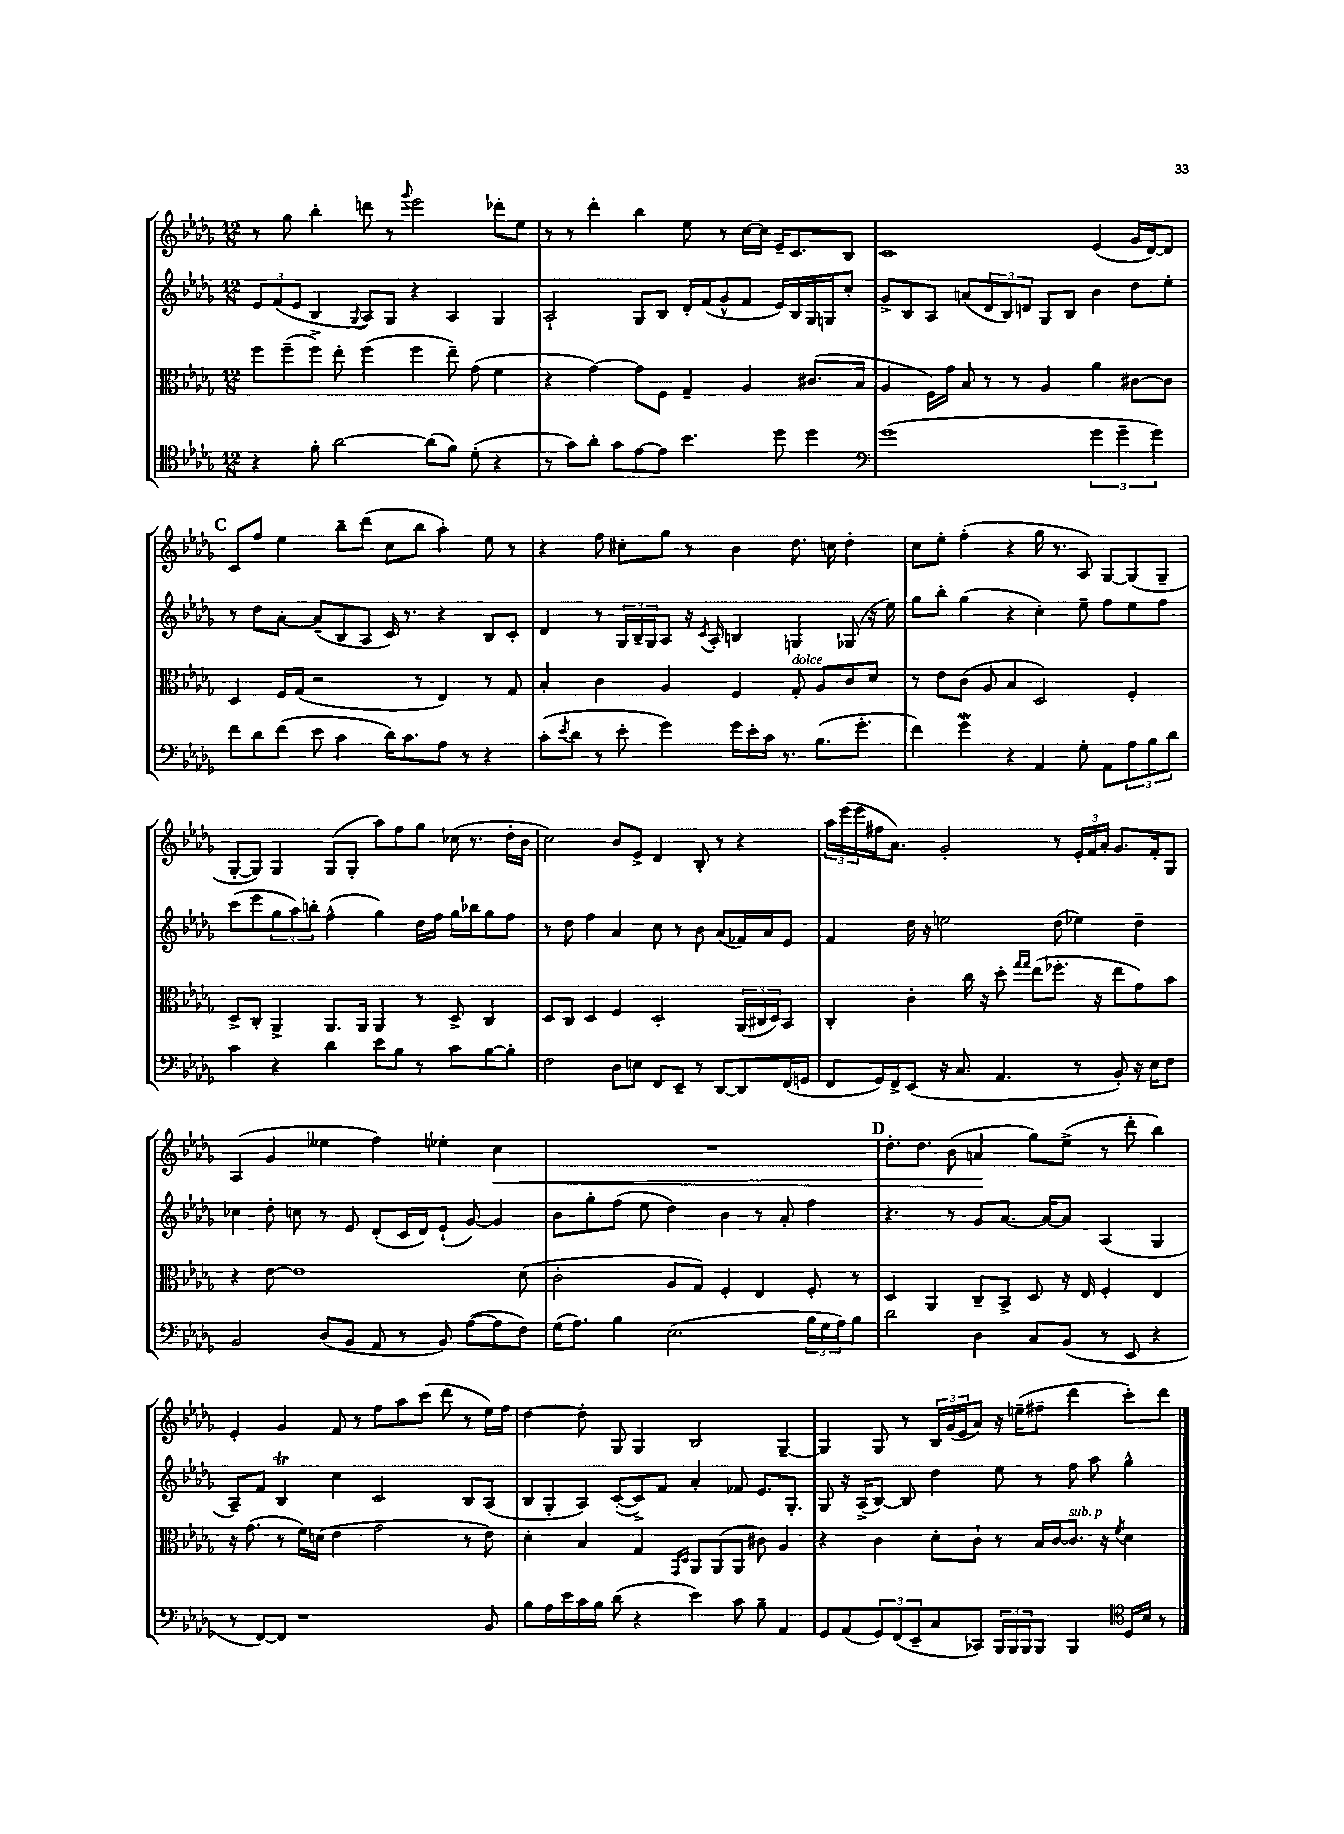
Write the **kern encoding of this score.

**kern	**kern	**kern	**kern
*staff4	*staff3	*staff2	*staff1
*clefC4	*clefC3	*clefG2	*clefG2
*k[b-e-a-d-g-]	*k[b-e-a-d-g-]	*k[b-e-a-d-g-]	*k[b-e-a-d-g-]
*M12/8	*M12/8	*M12/8	*M12/8
4r	8ff	12e-	8r
.	.	(12f	.
.	(8ff~	.	8gg-
.	.	12e-	.
8f'	8ff^)	4B-	4bb-'
[2a-	8ee-'	.	.
.	.	8qqG-	.
.	(4ff	8A-)	8ddd
.	.	8G-	8r
.	.	.	8qqggg-
.	4ff	4r	2eee-
(8a-]	.	.	.
8f)	8ee-~)	4A-	.
(8d-'	(8g-	.	.
4r	4f	4G-	8ddd-'
.	.	.	8ee-
=	=	=	=
8r	4r	2A-`	8r
8g-)	.	.	8r
8a-'	[4g-)	.	4ddd-'
8g-	.	.	.
[8e-	8g-]	8G-	4bb-
8e-]	8F	8B-	.
4.b-	4G-~	16d-'	8ee-
.	.	(16f	.
.	.	8g-^^	8r
.	4A-	8f	[16cc
.	.	.	16cc]
8dd-	.	16e-)	16e-~
.	.	16B-	8.c
4dd-	(8.c#	16G-	.
.	.	16G	.
.	.	8cc'	8B-
.	16B-	.	.
=	=	=	=
*clefF4	*	*	*
(1g-	4A-	8g-^	1c
.	.	8B-	.
.	16F)	8A-	.
.	16g-	.	.
.	8B-	(8a	.
.	8r	12d-	.
.	.	12B-)	.
.	8r	.	.
.	.	12d	.
.	4A-	8G-	.
.	.	8B-	.
6g-	4a-	4b-	(4e-
6g-~	.	.	.
.	[8c#	8dd-	16g-
.	.	.	[16d-)
6g-)	.	.	.
.	8c#]	8ee-'	8d-]
=	=	=	=
8f	4D-	8r	8c
8d-	.	8dd-	8ff
(8f	16F	[8a-'	4ee-
.	(16G-	.	.
8e-	2r	(8a-~]	.
4c	.	8B-	8bb-~
.	.	8A-	(8ddd-
16d-)	.	16c)	8cc
8.c	.	8.r	.
.	8r	.	8bb-
8A-	4E-)	4r	4aa-')
8r	.	.	.
4r	8r	8B-	8ee-
.	8G-	8c'	8r
=	=	=	=
(8c'	4B-'	4d-	4r
8qe-	.	.	.
8d-	.	.	.
8r	4c	8r	8ff
8e-'	.	24G-	8cc#'
.	.	24B-~	.
.	.	24G-	.
4g-)	4A-	8A-	8gg-
.	.	16r	8r
.	.	8qc	.
.	.	16A-'	.
16g-	4F	4B	4b-
16e-'	.	.	.
16c	.	.	.
8.r	.	.	.
.	8G-'	4G	8.dd-
(8.B-	8A-	.	.
.	.	.	16cc
.	8c	(8G-	4dd-'
8.g-'	.	.	.
.	8d-	16r	.
.	.	16ee-)	.
=	=	=	=
4f)	8r	8gg-	8cc
.	8e-	8bb-'	8ee-'
4g-	(8c	(4gg-	(4ff'
.	8A-	.	.
4r	4B-	4r	4r
4AA-	2D-)	4cc')	16gg-
.	.	.	8.r
8G-'	.	8ee-~	8A-)
8AA-	.	8ff	[8G-
12A-	4F'	8ee-	(8G-]
12B-	.	.	.
.	.	8ff	8G-~
12d-	.	.	.
=	=	=	=
4c	8D-^	(8ccc	[8G-'
.	8C'	8eee-	8G-])
4r	4AA-^	12gg-	4G-
.	.	12aa-)	.
.	.	12bb'	.
4d-	8.AA-	(4ff^^	(8G-
.	.	.	8G-'
.	16AA-	.	.
8e-	4AA-	4gg-)	8aa-)
8B-	.	.	8ff
8r	8r	16dd-	8gg-
.	.	16ff	.
8c	8D-^	16gg-	(16cc-
.	.	16bb-	8.r
[8B-	4C	8gg-	.
8B-']	.	8ff	16dd-'
.	.	.	16b-
=	=	=	=
2F	8D-	8r	2cc)
.	8C	8dd-	.
.	4D-	4ff	.
8D-	4F	4a-	8b-
8E	.	.	8e-^
8FF	2D-'	8cc	4d-
8EE-~	.	8r	.
8r	.	8b-	8B-'
[8DD-	.	(8a-	8r
8DD-]	(24AA-	16f-)	4r
.	24C#	.	.
.	.	16a-	.
.	24D-)	.	.
(16FF	8BB-	8e-	.
16GG	.	.	.
=	=	=	=
8FF	4C'	4f	24aa-
.	.	.	(24eee-
.	.	.	24eee-
16GG-)	.	.	16ff#
16FF^	.	.	8.a-)
(8EE-	4c'	16dd-	.
.	.	16r	.
16r	.	2ee	2g-'
8.C	.	.	.
.	16cc	.	.
.	16r	.	.
4.AA-	8dd-'	.	.
.	16qqgg-	.	.
.	16qqgg-	.	.
.	(8ee-	.	.
.	8.ff-'	(8dd-	8r
8r	.	4ee-)	24e-'
.	.	.	24f
.	16r	.	.
.	.	.	24a-'
8BB-')	8ee-	.	8.g-
16r	8g-)	4dd-~	.
16E-	.	.	16f'
8F	8b-	.	8G-
=	=	=	=
2BB-	4r	4cc-	(4A-
.	[8e-	8dd-'	4g-
.	1e-]	8cc	.
(8D-	.	8r	4ee--
8BB-	.	8e-	.
8AA-	.	(8d-'	4ff)
8r	.	16c	.
.	.	16d-)	.
8BB-)	.	(8e-`	4ee-'
([8A-	.	[8g-)	.
8A-]	.	4g-]	4cc
8F)	(8d-	.	.
=	=	=	=
(16G-	2c'	8b-	1.r
8.A-)	.	.	.
.	.	8gg-'	.
4B-	.	(8ff	.
.	.	8ee-	.
(2.E-	8A-	4dd-)	.
.	8G-)	.	.
.	4F'	4b-	.
.	4E-	8r	.
.	.	8a-'	.
24B-	8F'	4ff	.
24G-	.	.	.
24A-)	.	.	.
8B-	8r	.	.
=	=	=	=
2d-	4D-	4.r	8.dd-'
.	.	.	8.dd-
.	4AA-	.	.
.	.	8r	(8b-
4D-	8C~	8g-	4a
.	8BB-^	[8.a-	.
8C	8D-	.	8gg-)
.	.	16a-_	.
(8BB-	16r	8a-]	(8ee-^
.	16E-	.	.
8r	4F'	(4A-	8r
8EE-	.	.	8ddd-'
4r	4E-	4G-	4bb-)
=	=	=	=
8r	16r	8A-~)	4e-'
.	(8.g-	.	.
[8FF)	.	8f	.
8FF]	8r	4B-	4g-
1r	16f)	.	.
.	(16d	.	.
.	4e-	4cc	8f
.	.	.	8r
.	2g-	2c	8ff
.	.	.	8aa-
.	.	.	(8ccc
.	.	.	8ddd-
.	8r	8B-	8r
8BB-	8e-)	(8A-	16ee-)
.	.	.	16ff
=	=	=	=
8B-	4d-'	8B-	[4dd-
16A-	.	8G-'	.
16e-	.	.	.
16c	4B-	8A-)	8dd-']
16B-	.	.	.
(8d-	.	([8c'	8G-
4r	4G-	8c^])	4G-
.	.	8f	.
.	16qqGG-	.	.
.	16qqD-	.	.
4e-)	8AA-	4a-'	2B-
.	(8AA-	.	.
8c	8AA-	8f-	.
8B-~	8c#)	8.e-	.
4AA-	4A-	.	[4G-~
.	.	8.G-'	.
=	=	=	=
8GG-	4r	8G-	4G-]
(8AA-	.	16r	.
.	.	(16A-^	.
12GG-)	4c	[8B-)	8G-
(12FF	.	.	.
.	.	8B-]	8r
12EE-~	.	.	.
8C	8d-'	4dd-	24B-
.	.	.	(24g-
.	.	.	24e-
8CC-)	8c`	.	8a-)
24BBB-	8r	8ee-	16r
24BBB-	.	.	.
.	.	.	(16ee~
24BBB-	.	.	.
8BBB-	16B-	8r	8ff#~
.	[16c	.	.
4BBB-	8.c]	8ff	4ddd-
.	.	8aa-	.
.	16r	.	.
*clefC4	*	*	*
.	8qf	.	.
16D-	4d-	4gg-^^	8ccc')
16B-	.	.	.
8r	.	.	8ddd-
==	==	==	==
*-	*-	*-	*-
